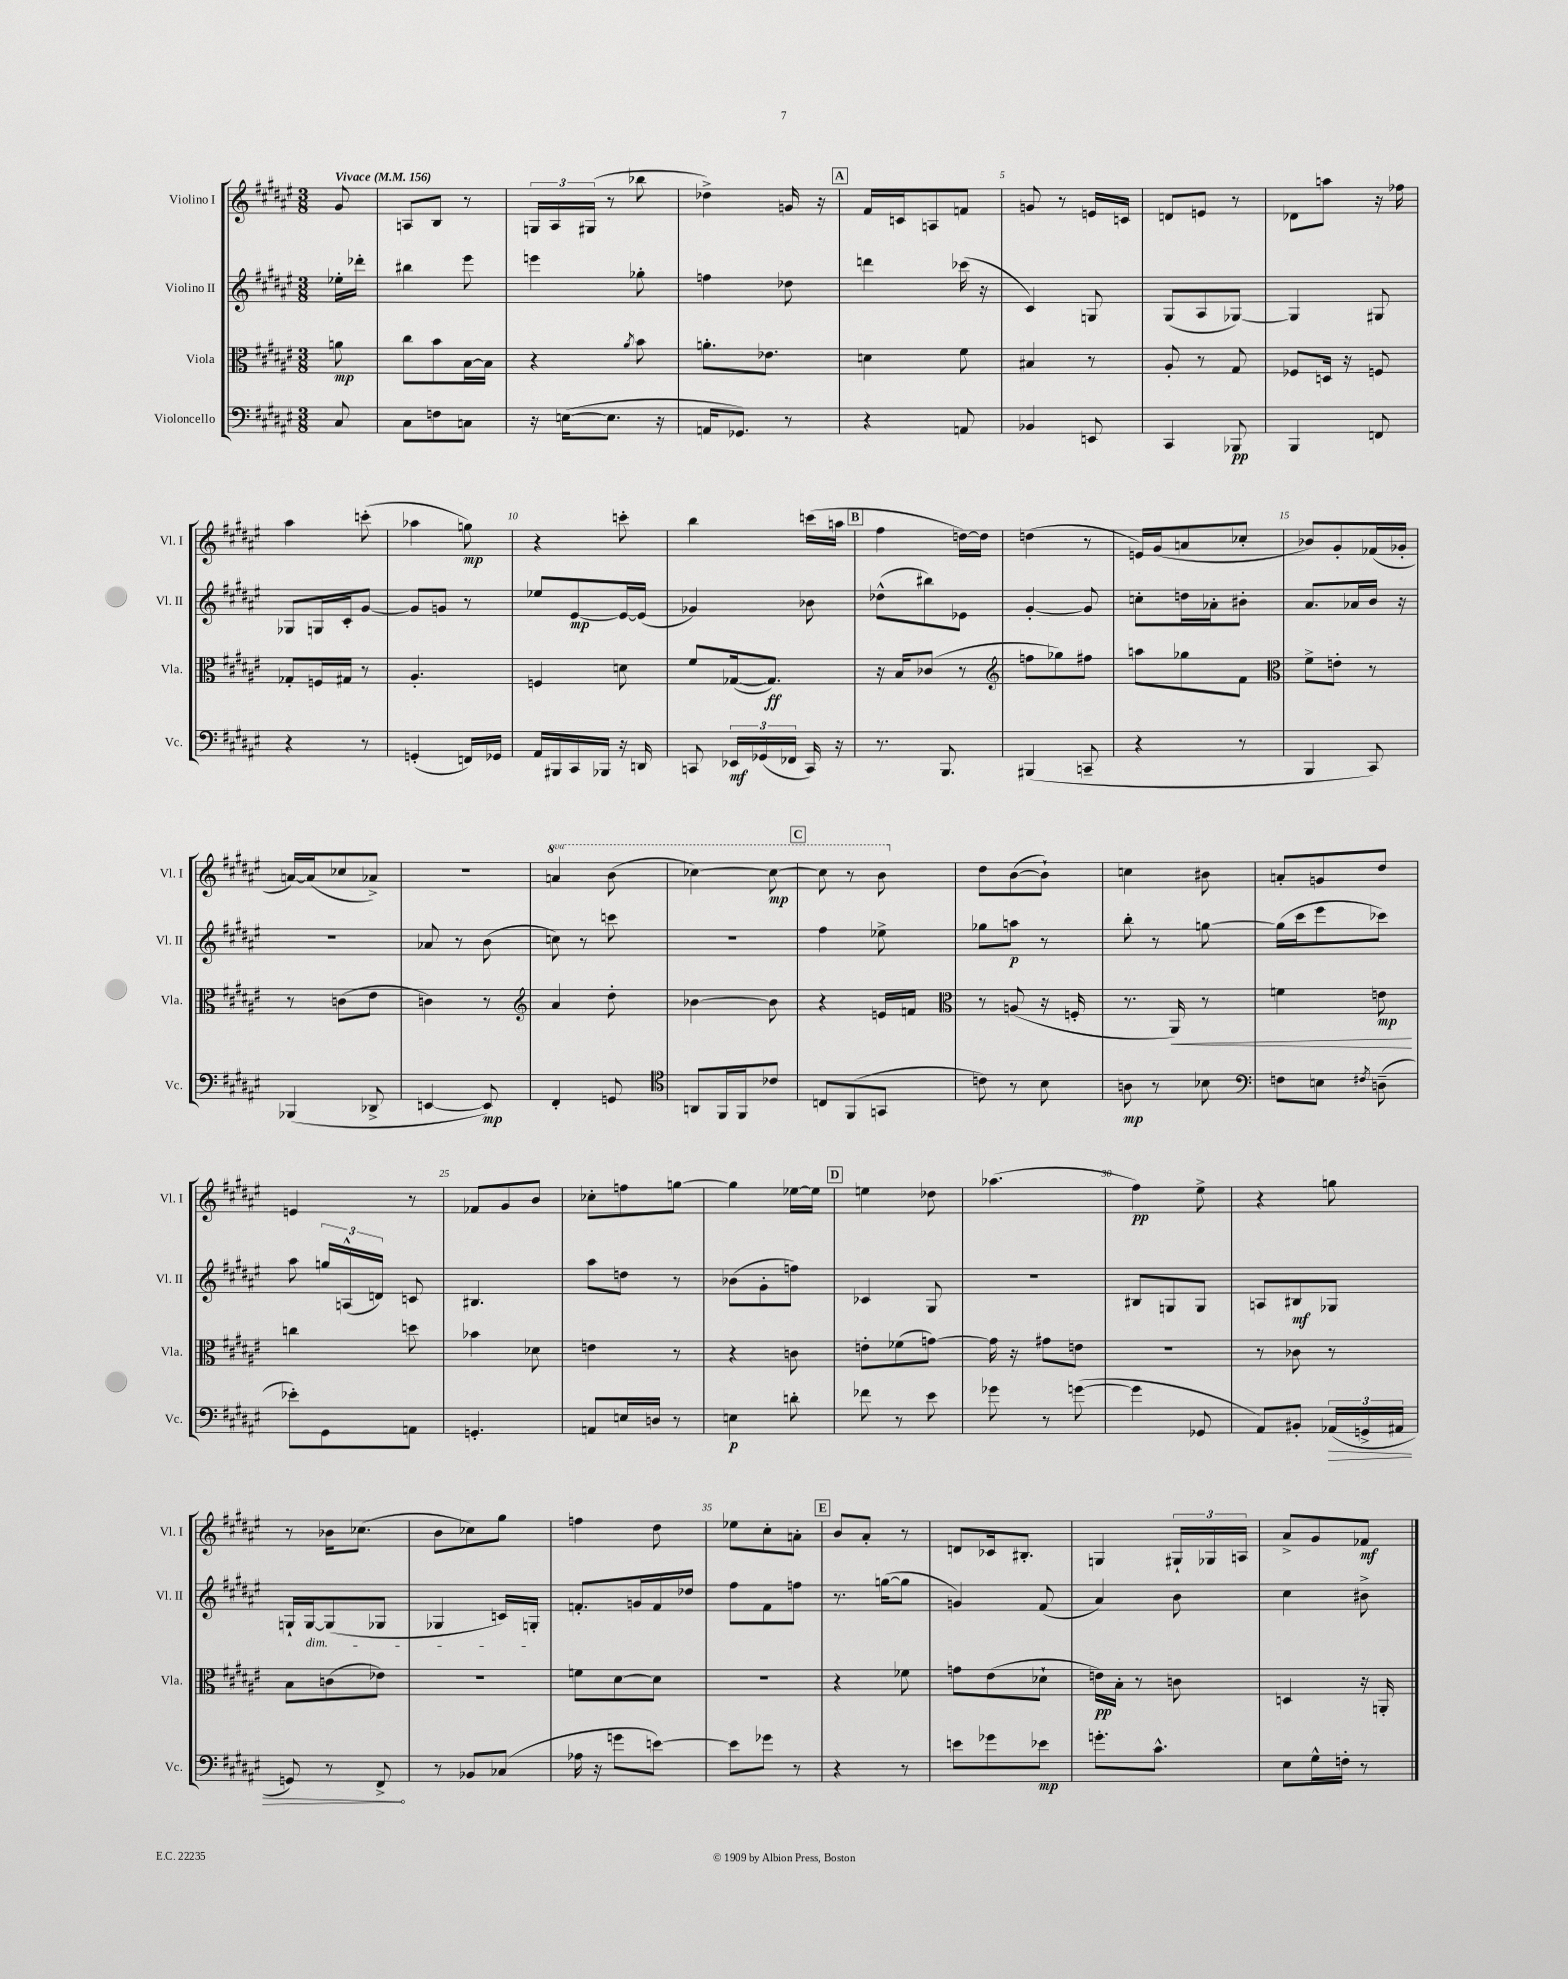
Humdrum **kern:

**kern	**kern	**kern	**kern
*staff4	*staff3	*staff2	*staff1
*clefF4	*clefC3	*clefG2	*clefG2
*k[f#c#g#d#a#e#]	*k[f#c#g#d#a#e#]	*k[f#c#g#d#a#e#]	*k[f#c#g#d#a#e#]
*M3/8	*M3/8	*M3/8	*M3/8
*MM156	*MM156	*MM156	*MM156
8C#	8a	16ee-'	8g#
.	.	16ddd-'	.
=	=	=	=
8C#	8cc#	4bb#	8A
8F	8b	.	8B
8C	[16B	8eee#	8r
.	16B]	.	.
=	=	=	=
16r	4r	4eee	24G
.	.	.	24A#
([16E	.	.	.
.	.	.	(24G#
8.E]	.	.	8r
.	8qa#	.	.
.	8b	8gg-'	8bb-
16r	.	.	.
=	=	=	=
16AA	8.a'	4ff	4dd-^)
8.GG-)	.	.	.
.	8.e-	.	.
8r	.	8dd-	16g
.	.	.	16r
=	=	=	=
4r	4d	4ddd	16f#
.	.	.	16c
.	.	.	8A
8AA	8f#	(16ccc-	8f
.	.	16r	.
=	=	=	=
4BB-	4B#	4c#)	8g
.	.	.	8r
8EE	8r	8G	16e
.	.	.	16c
=	=	=	=
4CC#	8A#'	(8G#	8d
.	8r	8A#	8e
8BBB-	8G#	[8G-)	8r
=	=	=	=
4BBB	8F-	4G-]	8d-
.	16D	.	8aa
.	16r	.	.
8FF	8F	8G#	16r
.	.	.	16ff-
=	=	=	=
4r	8G-'	8G-	4aa#
.	16F	16G	.
.	16G#	16c#'	.
8r	8r	[8g#	(8ccc'
=	=	=	=
(4GG'	4.A#'	8g#]	4aa-
.	.	8g	.
16FF)	.	8r	8gg)
16GG-	.	.	.
=	=	=	=
16AA#	4F	8ee-	4r
16BBB#	.	.	.
16CC#	.	[8e#	.
16BBB-	.	.	.
16r	8d	16e#_	8ccc'
16DD	.	(16e#]	.
=	=	=	=
8CC	8f#	4g-)	4bb
24EE-	([16G-	.	.
(24GG-	.	.	.
.	8.G-])	.	.
24FF-	.	.	.
16CC)	.	8b-	(16ccc
16r	.	.	16aa
=	=	=	=
8.r	16r	(8dd-^^	4ff#
.	16B	.	.
.	(8c-	8bb#)	.
8.BBB	.	.	.
.	8r	8e-	[16dd)
.	.	.	16dd]
=	=	=	=
*	*clefG2	*	*
(4BBB#	8ff	[4g#'	(4dd
.	8gg-)	.	.
8CC~	8ff#	8g#]	8r
=	=	=	=
4r	8aa	8cc'	16e)
.	.	.	(16g#
.	8gg-	16dd	8a
.	.	16a-'	.
8r	8f#	8b#'	8cc-'
=	=	=	=
*	*clefC3	*	*
4BBB	8f#^	8.a#	8b-)
.	8e'	.	8g#'
.	.	16a-	.
8CC#)	8r	16b	(16f-
.	.	16r	16g-'
=	=	=	=
(4BBB-	8r	4.r	[16a)
.	.	.	(16a]
.	(8c	.	8cc-
8DD-^	8e#	.	8a-^)
=	=	=	=
[4EE	4c)	8a-	4.r
.	.	8r	.
8EE])	8r	(8b	.
=	=	=	=
*	*clefG2	*	*
4FF#'	4a#	8cc)	4aa
.	.	8r	.
8GG	8dd#'	8ccc	(8bb
=	=	=	=
*clefC4	*	*	*
8AA	[4b-	4.r	[4ccc-)
16FF#	.	.	.
16FF#	.	.	.
8c-	8b-]	.	8ccc-_
=	=	=	=
8C	4r	4ff#	8ccc-]
(8FF#	.	.	8r
8GG	16e	8ee-^	8bb
.	16f	.	.
=	=	=	=
*	*clefC3	*	*
8c)	8r	8gg-	8dd#
8r	(8A	8aa	([8b
8B	16r	8r	8b`])
.	16F'	.	.
=	=	=	=
8A	8.r	8bb'	4cc
8r	.	8r	.
.	16AA#)	.	.
8B-	8r	[8gg	8b#
=	=	=	=
*clefF4	*	*	*
8F	4f	(16gg]	8a'
.	.	16ccc#	.
8E	.	8eee#	8g
8qF#	.	.	.
(8D~	8e	8ccc-)	8dd#
=	=	=	=
8e-')	4cc	8aa#	4e
8GG#	.	24gg	.
.	.	(24A^^	.
.	.	24d)	.
8AA	8dd	8c	8r
=	=	=	=
4.GG'	4b-	4.B#	8f-
.	.	.	8g#
.	8d-	.	8b
=	=	=	=
8AA	4e	8aa#	8cc-'
16E	.	8dd	8ff
16D	.	.	.
8r	8r	8r	[8gg
=	=	=	=
4E	4r	(8b-	4gg]
.	.	8g#'	.
8d'	8c	8ff)	[16ee-
.	.	.	16ee-]
=	=	=	=
8f-	8e'	4c-	4ee
8r	(8f-	.	.
8e#	[8g)	8G#	8dd-
=	=	=	=
8g-	16g]	4.r	(4.aa-
.	16r	.	.
8r	8g#	.	.
([8g	8e	.	.
=	=	=	=
4g]	4.r	8B#	4ff#)
.	.	8G	.
8GG-	.	8G	8ee#^
=	=	=	=
8AA#)	8r	8A	4r
8BB#'	8c-	8B#	.
(24AA-	8r	8G-	8gg
24GG^	.	.	.
24AA#	.	.	.
=	=	=	=
8GG)	8B	16G`	8r
.	.	[16G	.
8r	(8c	(8G]	16b-
.	.	.	(8.cc-
8FF#^	8e-)	8G-	.
=	=	=	=
8r	4.r	4G-	8b
8BB-	.	.	8cc-)
(8C-	.	16c)	8gg#
.	.	16G'	.
=	=	=	=
16A-	8f	8.f'	4ff
16r	.	.	.
8g	[8d#	.	.
.	.	16g	.
[8e)	8d#]	16f	8dd#
.	.	16dd-	.
=	=	=	=
8e]	4.r	8ff#	8ee-
8g-	.	8f#	8cc#'
8r	.	8ff	8a'
=	=	=	=
4r	4r	8.r	8b
.	.	.	8a#'
.	.	([16gg	.
8r	8f-	8gg]	8r
=	=	=	=
8e	8g	4g)	8d
8g-	(8e#	.	16c-
.	.	.	8.B#'
8e-	8d-`	(8f#	.
=	=	=	=
8.g'	16e)	4a#)	4G
.	16B'	.	.
.	8r	.	.
8.c#^^	.	.	.
.	8c	8b	24G#`
.	.	.	24G-
.	.	.	24A
=	=	=	=
8E#	4D	4cc#	8a#^
16G#^^	.	.	8g#
16F'	.	.	.
8r	16r	8b#^	8f-
.	16AA'	.	.
==	==	==	==
*-	*-	*-	*-
